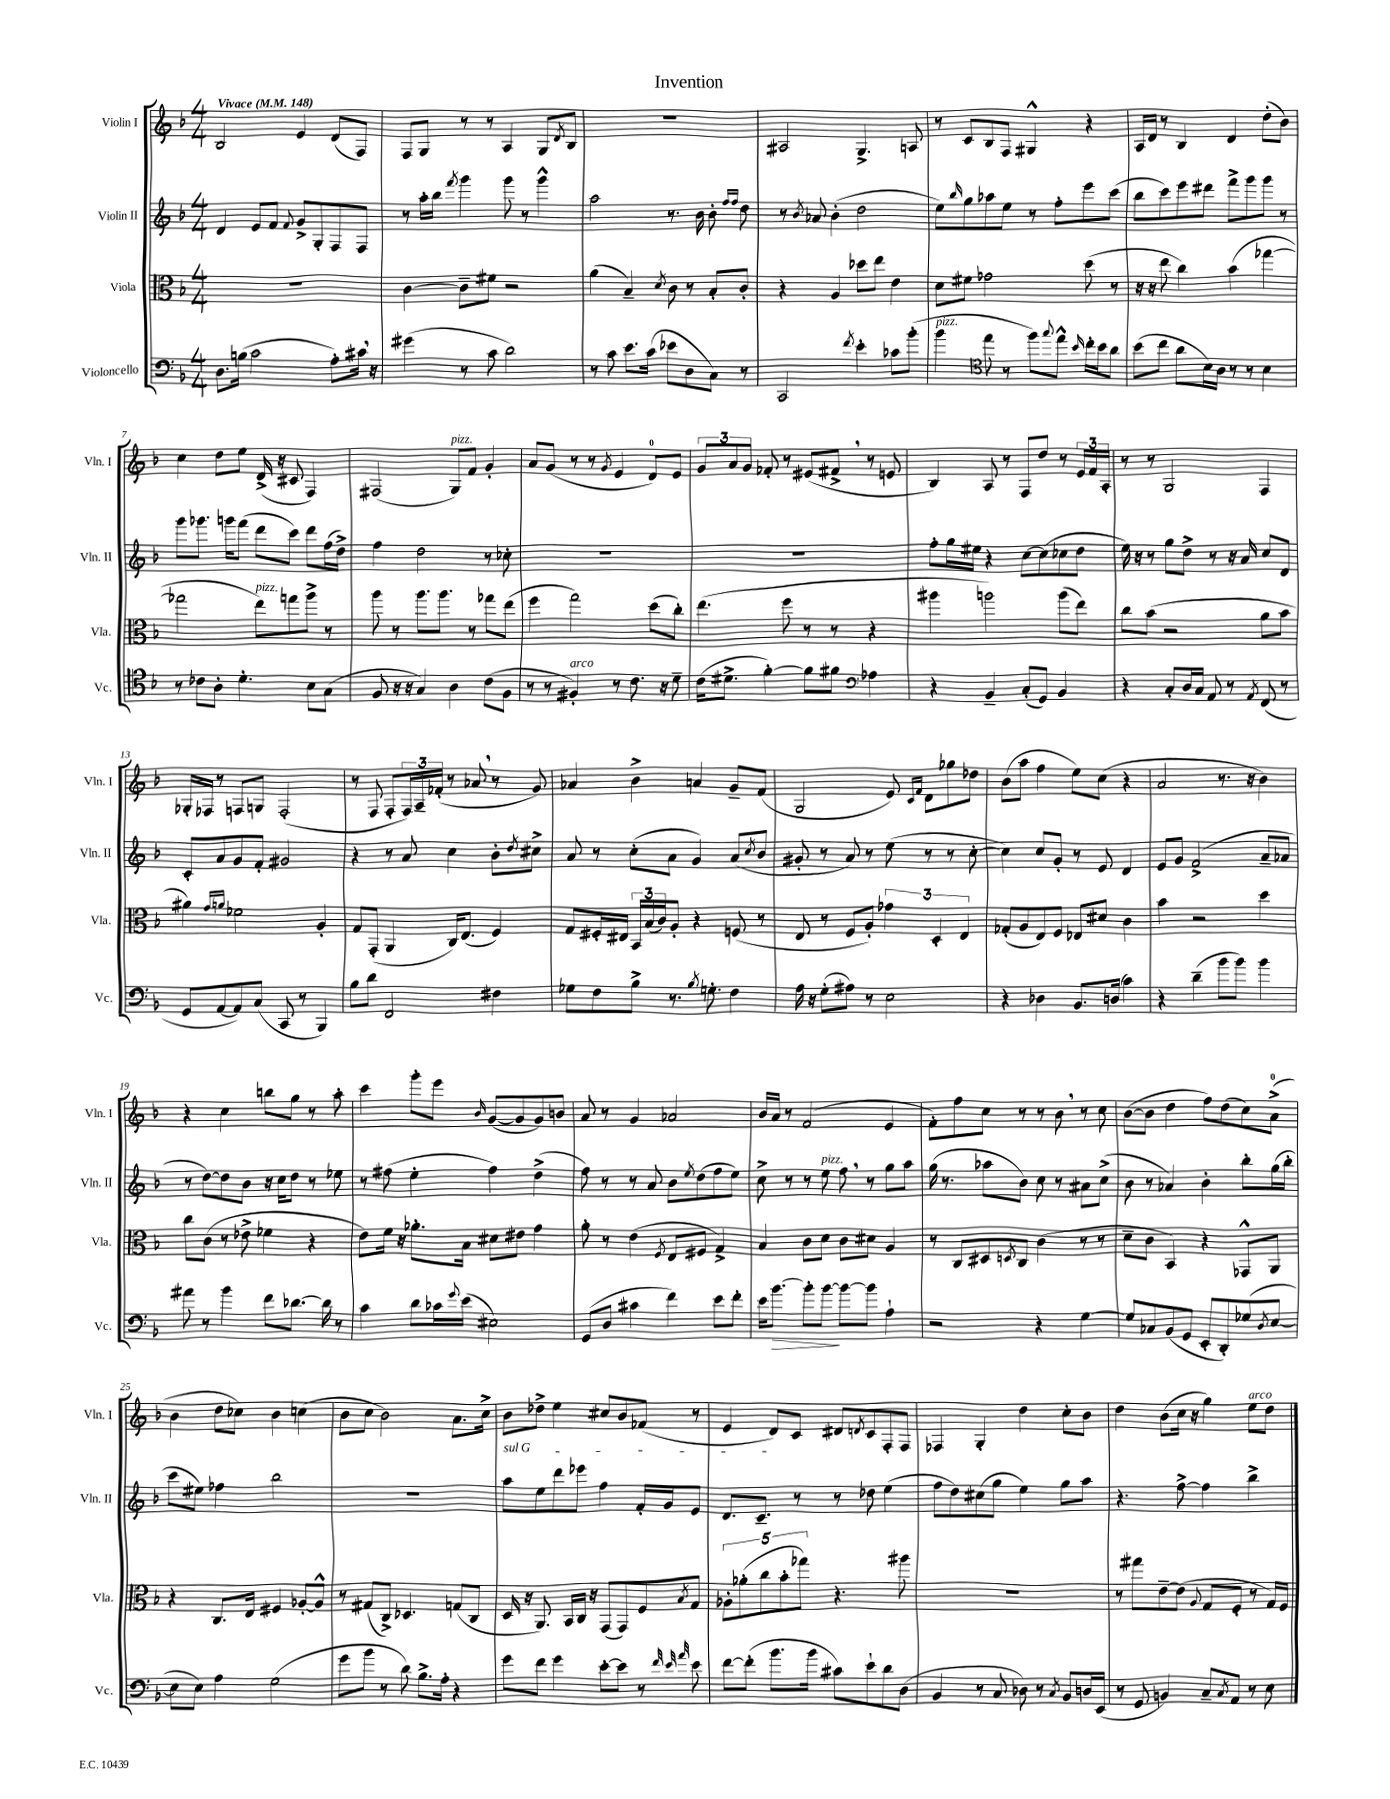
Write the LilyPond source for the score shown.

\header { title = "Invention" }
<<
\new StaffGroup <<
\new Staff = "s0" \with { instrumentName = "Violin I" shortInstrumentName = "Vln. I" } {
    \clef treble \key f \major \numericTimeSignature \time 4/4 \tempo "Vivace" 4 = 148
    bes2 e'4 d'8( f8) |
    f8 g8 r8 r8 a4 g8 \acciaccatura { d'8 } bes8 |
    R1 |
    ais2 g4.-> a8 |
    r8 c'8 bes8 f8 gis4-^ r4 |
    a16 d'16 r8 bes4 d'4 d''8-.( bes'8) |
    c''4 d''8 e''8 d'16->( r16 cis'8 f4) |
    fis2( g8^\markup { \italic "pizz." }) f'8 g'4-. |
    a'8 g'8( r8 r8 \acciaccatura { g'8 } e'4 d'8-0) e'8 |
    \tuplet 3/2 { g'8 a'8 g'8 } fes'8-. r8 eis'8( fis'8-> \breathe r8 e'8 |
    bes4) a8 r8 f8 d''8 r8 \tuplet 3/2 { e'16 f'16 a16-. } |
    r8 r8 g2 f4 |
    ges16-. fes16 r8 f8 g8 f2-.( |
    r8 f8 f8-. \tuplet 3/2 { f16) a16-- fes'16-.( } r8 aes'8 \breathe r8 g'8) |
    aes'4 bes'4-> a'4 g'8-- f'8( |
    g2 e'8) \grace { c'16 f'16 } d'8 ges''8 des''8 |
    bes'8( a''8 f''4 e''8) c''8( r4 |
    a'2 r8. r16 bes'4) |
    r4 c''4 b''8 g''8 r8 a''8-. |
    c'''4 g'''8-. e'''8 \grace { bes'16 } g'8~( g'8 g'8) b'8 |
    a'8 r8 g'4 aes'2 |
    bes'16 a'16 r8 f'2( e'4 |
    f'8-.) f''8 c''8 r8 r8 bes'8 \breathe r8 c''8 |
    bes'8~( bes'8 d''4 f''8) d''8( c''8) a'8-0->( |
    bes'4 d''8 ces''8) bes'4 c''4( |
    bes'8 c''8 bes'2) a'8. c''16-> |
    bes'8 des''8-> e''4 cis''8 bes'8 fes'8( r8 |
    e'4 d'8) c'8 dis'8 \acciaccatura { d'8 } c'8 f8-. f8 |
    fes4 g4-. d''4 c''8-. bes'8 |
    d''4 bes'8( c''16 r16 g''4) e''8^\markup { \italic "arco" } d''8 \bar "|." |
}
\new Staff = "s1" \with { instrumentName = "Violin II" shortInstrumentName = "Vln. II" } {
    \clef treble \key f \major \numericTimeSignature \time 4/4
    d'4 e'8 f'8 \appoggiatura { f'8 } g'8-> g8-. f8 f8 |
    r8 a''16-. bes''16 \acciaccatura { f'''8 } g'''4 g'''8 r8 g'''4-^ |
    a''2 r8. bes'16 bes'8-. \grace { f''16 f''16 } d''8 |
    r8 \acciaccatura { bes'8 } aes'8 bes'4-.( d''2 |
    e''8) \grace { bes''16 } g''8 aes''8 e''8 r8 f''8-. e'''8 c'''8( |
    bes''8 c'''8) e'''8 dis'''8 f'''8-> g'''8 g'''8 r8 |
    g'''8 ges'''8. g'''16 f'''8( d'''8 c'''8) d'''8 f''16( d''16->) |
    f''4 d''2 r8 ces''8-. |
    R1 |
    R1 |
    f''8-. g''16 eis''16 r4 c''8~ c''8( ces''8 d''8 |
    e''16) r16 r8 g''8 d''8-> r8 r16 a'16 c''8 d'8 |
    c'8-. a'8 g'8 f'8-. gis'2 |
    r4 r8 a'8 c''4 bes'8-. \acciaccatura { d''8 } cis''8-> |
    a'8 r8 c''8-.( a'8 g'4) a'8( \acciaccatura { c''8 } bes'8 |
    gis'8-. r8 a'8) r8 e''8( r8 r8 c''8~-. |
    c''4) c''8 g'8-. r8 e'8 d'4 |
    e'8 g'8 f'2->( a'8-- aes'8 |
    r8 d''8~) d''8 bes'8 r16 c''16 d''8 r8 ees''8 |
    r8 fis''8( e''4-. fis''4) d''4->( |
    f''8) r8 r8 a'8 bes'8 \acciaccatura { e''8 } d''8( f''8 e''8) |
    c''8-> r8 r8 e''8^\markup { \italic "pizz." } f''8 \breathe r8 g''8 a''8 |
    g''16( r8. aes''8 bes'8) c''8 r8 ais'8 c''8->( |
    bes'8 r8 aes'4) bes'4-. bes''8-. g''16( bes''16-. |
    c'''8 eis''8) fes''4 bes''2 |
    R1 |
    \once \override TextSpanner.bound-details.left.text = \markup { \italic "sul G" } a''8\startTextSpan e''8 d'''8 ees'''8 f''4 f'16-. g'16 e'8 |
    d'8. c'8.--\stopTextSpan r8 r8 des''8 e''4( |
    f''8 d''8) cis''8( g''8 e''4) g''8 a''8 |
    r4. f''8~-> f''4 bes''4-> \bar "|." |
}
\new Staff = "s2" \with { instrumentName = "Viola" shortInstrumentName = "Vla." } {
    \clef alto \key f \major \numericTimeSignature \time 4/4
    R1 |
    c'4~ c'8-- fis'8 r2 |
    a'4( bes4--) \acciaccatura { d'8 } c'8 r8 bes8-. c'8-. |
    r4 a4 des''8 e''8 e'4 |
    d'8 fis'8 ges'2 d''8( r8 |
    r16 r16 e''8 c''4) bes'4( ges''4~ |
    ges''2 e''8^\markup { \italic "pizz." }) g''8 a''8-> r8 |
    a''8 r8 a''8. a''8. r8 ges''8 e''8( |
    f''4 g''2) d''8( c''8-.) |
    e''4.( f''8 r8 r8 r4 |
    ais''4 a''2) a''8( e''8) |
    c''8 bes'8( r2 a'8 bes'8 |
    ais'4) \grace { g'16 a'16 } fes'2 a4-. |
    g8 g,8-.( a,4 c16) e8.( f4) |
    g8 fis16-. eis16 \tuplet 3/2 { bes,16 bes16( c'16) } a8-. r4 f8( r8 |
    e8 r8 f8 a8-.) \tuplet 3/2 { ges'4 d4-. e4 } |
    ges8-.( a8 e8) f8 ees8 dis'8 c'4 |
    bes'4 r2 d''4 |
    c''8 c'8( r8 ees'8-> fes'4 r4 |
    e'8) f'16 r16 aes'8.-. bes16 dis'8 eis'8 g'4 |
    a'8-. r8 e'4( \acciaccatura { f8 } e8 fis8 g4->) |
    bes4 c'8 d'8 c'8 dis'8 a4 |
    r8 c8 dis8 \acciaccatura { d8 } c8 c'4( r8 r8 |
    d'8-- c'8 bes,4) r4 ges,8-^ a,8 |
    r4 c8. e16 fis4 aes8~-. aes8-^ |
    r8 gis8( c8->) des4. g8( c8 |
    d16 r16 a,8.) bes,16 c16 r16 g,8( g,8) f8 \acciaccatura { bes8 } g8 |
    \tuplet 5/4 { aes8-. aes'8-.( c''8 bes'8-. ges''8) } r4. ais''8 |
    R1 |
    r8 gis''8 e'8~-- e'8( \appoggiatura { a8 } g8 f8-. r8 g16) f16 \bar "|." |
}
\new Staff = "s3" \with { instrumentName = "Violoncello" shortInstrumentName = "Vc." } {
    \clef bass \key f \major \numericTimeSignature \time 4/4
    d8. b16( c'2 a8-.) cis'16 \breathe r16 |
    gis'4( r8 c'8 d'2) |
    r8 c'8 e'8. c'16( ees'8 d8 c8) r8 |
    c,2 \acciaccatura { f'8 } e'4-. ces'8 bes'8-.( |
    bes'4^\markup { \italic "pizz." } \clef tenor e''8 r8 f''8) \appoggiatura { g''8 } e''8-^ \grace { bes'16 } c''16-. bes'16 a'8 |
    bes'8( c''8 a'8 bes16) a16 r8 r8 bes4 |
    r8 ces'8 a8-. d'4.-. bes8 g8( |
    f8 r16 r16 g4) a4 c'8( f8 |
    r8 r8 fis4-.^\markup { \italic "arco" }) r8 c'8. r16 d'8-- |
    c'16( dis'8.-> f'4~-.) f'8 fis'8 \clef bass aes4 |
    r4 bes,4-- c8-.( g,8) bes,4 |
    r4 c8-. d16 c16 a,8 r8 \acciaccatura { a,8 } f,8( r8 |
    g,8 a,8~ a,8) c8( c,8 r8 bes,,4) |
    bes8 d'8 f,2 fis4 |
    ges8 f8 bes8-> r8. \acciaccatura { bes8 } g8.-. f4 |
    a16 r16 g8-.( ais8) r8 e2 |
    r4 des4 bes,8. d16( c'4) |
    r4 d'4--( bes'8 bes'8) bes'4 |
    ais'8 r8 bes'4 f'8 des'8.~ des'16 r8 |
    c'4 d'8 ces'16 \appoggiatura { g'8 } e'16( eis2) |
    g,8( d8 cis'4 f'4) e'8 f'8-. |
    e'16 bes'8.~\> bes'8-. bes'8~\! bes'8~ bes'8 a4-! |
    r2 r4 g4~ |
    g8 ces8 bes,8( g,8 e,8-. d,8-.) ges8( \acciaccatura { d8 } e8~ |
    e8 e8) a4 g2( |
    g'8 bes'8 r8 d'8) bes8.-> a16-. r4 |
    g'8 f'8 g'4 e'8~-. e'8 r8 \grace { f'32 e'32 a'32 } e'8 |
    f'8~ f'8-.( bes'8. bes'16 cis'8) e'8-! d'8 d8( |
    bes,4 r8 c8 des8) r8 \acciaccatura { c8 } bes,8 d16 e,16( |
    r8 g,8 b,4) c8-- \acciaccatura { c8 } a,8 r8 e8 \bar "|." |
}
>>
>>
